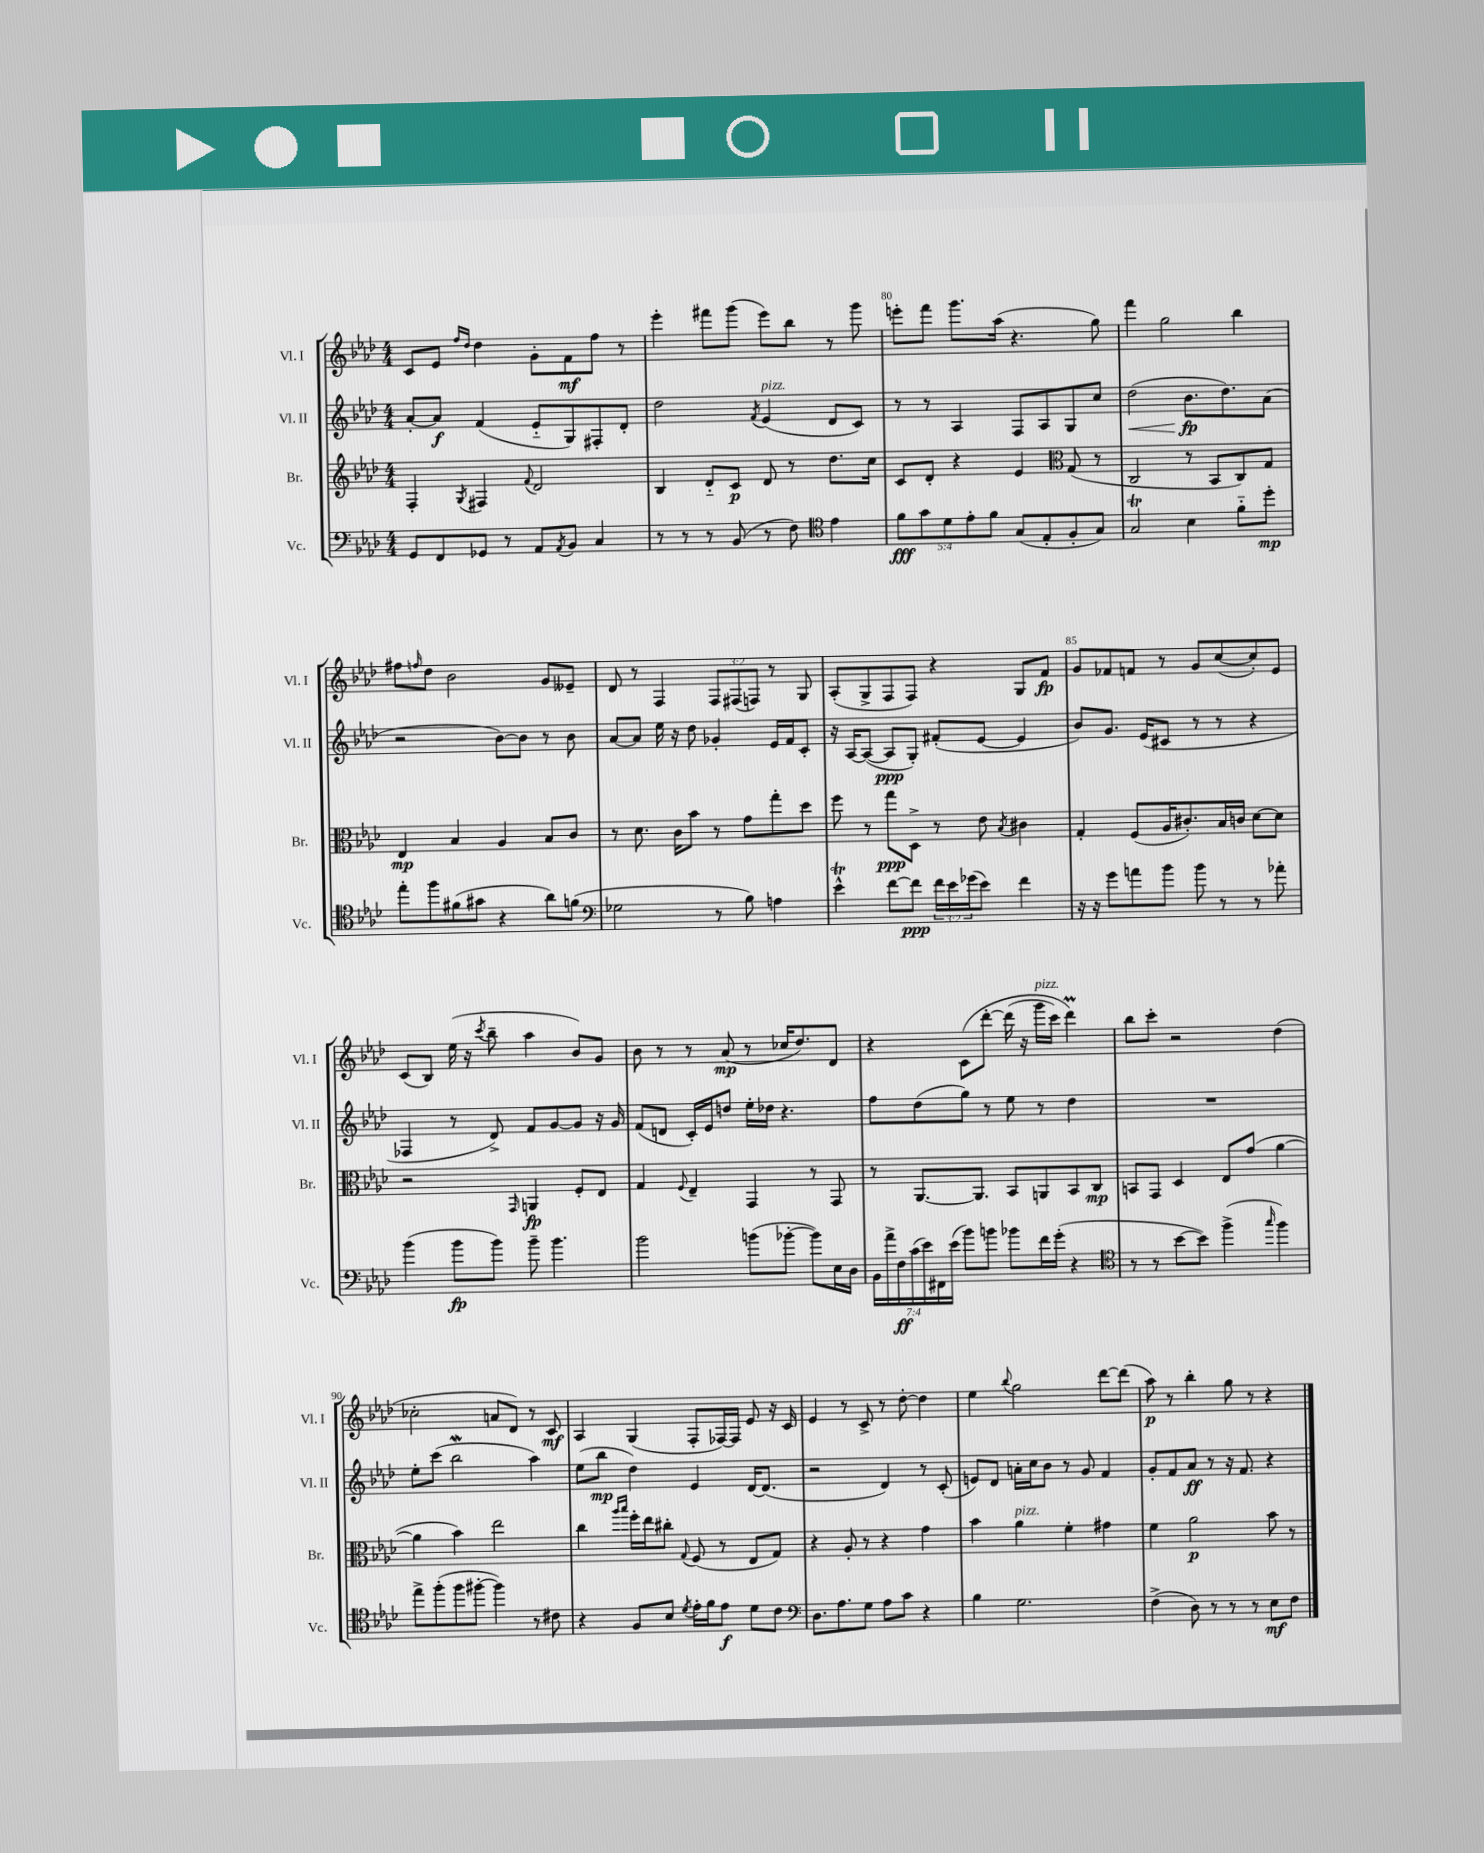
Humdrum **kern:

**kern	**kern	**kern	**kern
*staff4	*staff3	*staff2	*staff1
*clefF4	*clefG2	*clefG2	*clefG2
*k[b-e-a-d-]	*k[b-e-a-d-]	*k[b-e-a-d-]	*k[b-e-a-d-]
*M4/4	*M4/4	*M4/4	*M4/4
8GG	4F'	[8a-'	8c
8FF	.	8a-]	8e-
.	.	.	16qqff
.	8qG	.	16qqdd-
8GG-	4F#	(4f	4dd-
8r	.	.	.
.	8qqf	.	.
8AA-	2d-	8e-'~	8g'
8qAA-	.	.	.
8BB-	.	8G)	8f
4C	.	8F#'	8ff
.	.	8d-'	8r
=	=	=	=
8r	4B-	2dd-	4eee-'
8r	.	.	.
8r	8d-'~	.	8fff#
(8BB-	8c	.	(8ggg
.	.	8qf	.
8r	8d-	(4e-	8eee-)
8F)	8r	.	8bb-
*clefC4	*	*	*
4e-	8.dd-	8d-	8r
.	.	8c)	8ggg
.	16cc	.	.
=	=	=	=
10f	8c	8r	8eee'
10g	.	.	.
.	8d-'	8r	8fff
10d-	.	.	.
.	4r	4A-	8.ggg
10e-'	.	.	.
10f	.	.	.
.	.	.	(16aa-
(8G	4e-	8F	4.r
8E-'	.	8A-	.
*	*clefC3	*	*
8F'	(8G	8G	.
8G)	8r	8cc	8gg)
=	=	=	=
2G	2C	(2dd-	4fff
.	.	.	2gg
4B-	8r	8.b-	.
.	8BB-	.	.
.	.	8.dd-)	.
8f'~	8C)	.	4bb-
8dd-'	8G	(8a-	.
=	=	=	=
8ee-'	4E-	2r	8ff#
.	.	.	16qqff
8ff	.	.	8dd-
(8f#	4B-	.	2b-
8g#	.	.	.
4r	4A-	[8b-)	.
.	.	8b-]	.
8a-)	8B-	8r	8g
(8f	8c	8b-	8e--~
=	=	=	=
*clefF4	*	*	*
2G-	8r	[8a-	8d-
.	8.d-	8a-]	8r
.	.	16ee-	4F
.	16c	16r	.
.	8b-	8dd-	.
8r	8r	4g-'	12F
.	.	.	(12F#
8B-)	8g	.	.
.	.	.	12F)
4A	8gg'	16e-	8r
.	.	16f	.
.	8dd-	8c'	8G
=	=	=	=
4e-^^	8ff	16r	(8A-'
.	.	[16A-	.
.	8r	(8A-_	8G^
[8f	8gg	8A-]	8F
8f]	8D-^	8G')	8F)
24f	8r	(8f#'	4r
24e-	.	.	.
(24g-	.	.	.
8e-)	8e-	[8e-	.
.	8qB-	.	.
4f	4c#	4e-]	8G
.	.	.	8f
=	=	=	=
16r	4G'	8b-)	8g
16r	.	.	.
8g	.	8.g	8f-
8a	(8F	.	8f
.	.	(16e-	.
8b-	16A-	8c#	8r
.	8.c#')	.	.
8b-	.	8r	8g
8r	16B-	8r	([8cc
.	16c	.	.
8r	[8d-	4r	8cc'])
8a-'	8d-]	.	8e-
=	=	=	=
(4b-	2r	4F-	(8c
.	.	.	8B-)
8b-	.	8r	(16ee-
.	.	.	16r
.	.	.	8qccc
8b-)	.	8d-^)	8bb-~
.	16qqGG	.	.
8b-~	4AA	8f	4aa-
4.b-	.	[8g	.
.	8F'	8g]	8b-)
.	8E-	16r	8g
.	.	16g	.
=	=	=	=
2b-	4G	(8f	8b-
.	.	8d	8r
.	8qqF	.	.
.	4E-~	16c')	8r
.	.	16e-	.
.	.	8dd	(8a-
(8b	4GG	16ee-'	8r
.	.	16dd-	.
[8b-'	.	4.r	16cc-
.	.	.	8.dd-)
8b-])	8r	.	.
16E-	8GG	.	8d-
16D-	.	.	.
=	=	=	=
28BB-	8r	8ff	4r
28a-^	.	.	.
28F	.	.	.
(28c	.	.	.
.	[8.AA-	(8dd-	.
28e-)	.	.	.
28FF#	.	.	.
(28e-	.	.	.
8b-)	.	8gg)	&(8c
.	8.AA-]	.	.
8b	.	8r	[8ddd-'
8b-	8BB-	8ee-	(16ddd-]
.	.	.	16r
16f	8AA	8r	16ggg
(16g'	.	.	16ccc)
4r	8BB-	4dd-	4ddd-&)
.	8C	.	.
=	=	=	=
*clefC4	*	*	*
8r	8BB	1r	8bb-
8r	8GG	.	8ccc'
[8b-	4D-	.	2r
8b-])	.	.	.
(4ff^	8E-	.	.
.	(8g	.	.
16qqgg	.	.	.
4ff)	[4a-	.	(4dd-
=	=	=	=
8ee-^	4a-]	8ee-'	2cc-'
(8ff'	.	(8ccc	.
8ff	4b-)	2bb-	.
[8ff#'	.	.	.
4ff#])	2ee-	.	8a
.	.	.	8d-)
8r	.	4aa-)	8r
8c#	.	.	8c
=	=	=	=
4r	4cc	(8ee-	4A-
.	.	8bb-	.
.	16qqaa-	.	.
.	16qqbb-	.	.
8F	16ff'	4dd-)	(4G
.	16ee-	.	.
8B-	8cc#'	.	.
8qd-	8qqG	.	.
16e-'	(8F	4e-	8F'
16f	.	.	.
8e-	8r	.	[16F-)
.	.	.	16F-]
8d-	8E-	[16d-	8e-
.	.	(8.d-]	.
8c	8G)	.	16r
.	.	.	16c
=	=	=	=
*clefF4	*	*	*
8.D-	4r	2r	4e-
8.A-	.	.	.
.	8A-'	.	8r
8G	8r	.	8c^
8A-	4r	4d-)	8r
8c	.	.	[8dd-'
4r	4g	8r	4dd-]
.	.	(8c'	.
=	=	=	=
4B-	4b-	8e)	4ee-
.	.	8d-	.
.	.	.	8qqbb-
2.G	4a-	16a'	2gg
.	.	16cc	.
.	.	8b-	.
.	4f'	8r	.
.	.	8g	.
.	4g#	4f	[8ddd-
.	.	.	(8ddd-]
=	=	=	=
(4F^	4f	8g'	8aa-)
.	.	8f	8r
8D-)	2a-	8a-	4bb-'
8r	.	8r	.
8r	.	16r	8gg
.	.	8.f	.
8r	.	.	8r
8E-	8b-	4r	4r
8F	8r	.	.
==	==	==	==
*-	*-	*-	*-
